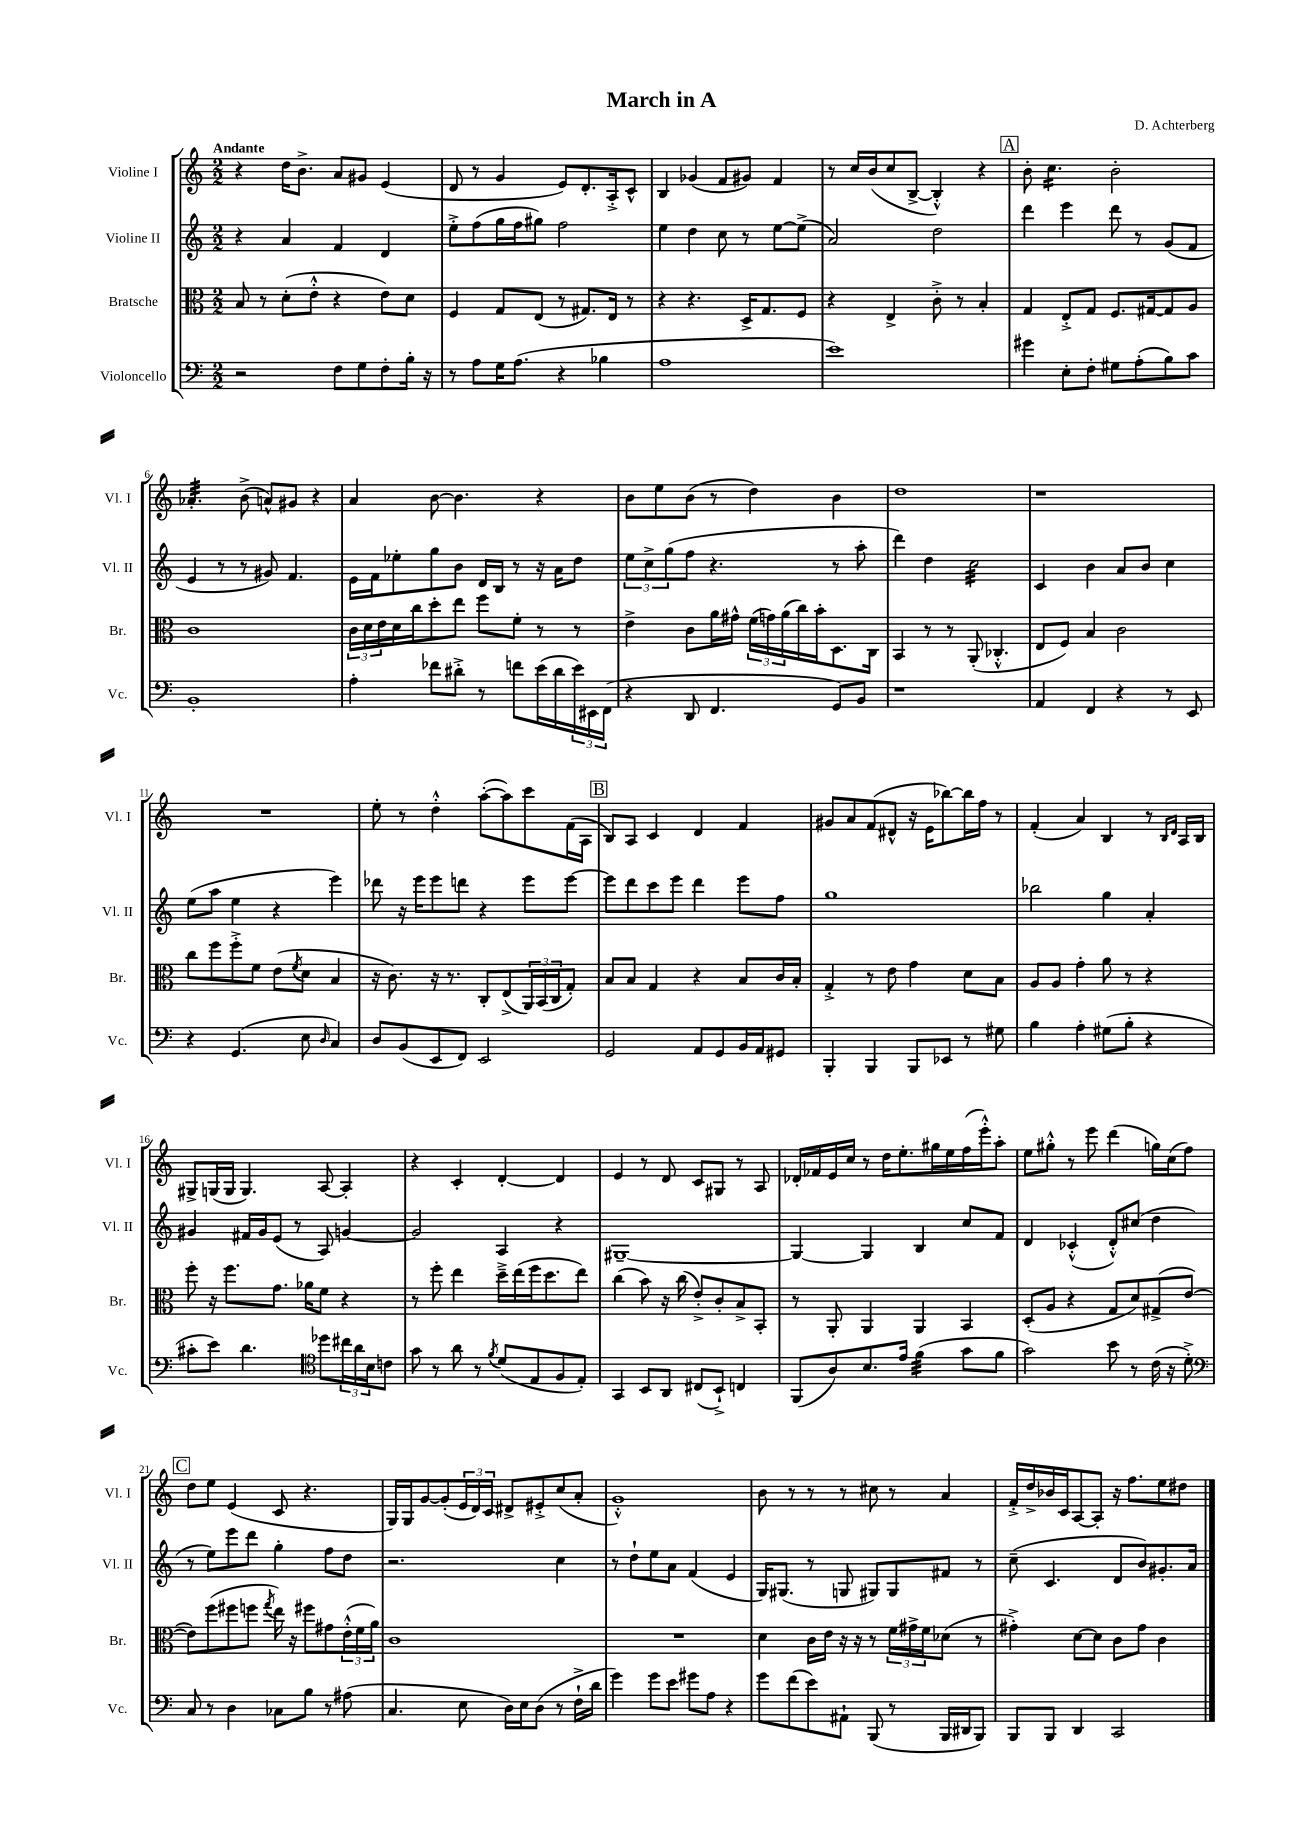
\header { title = "March in A" composer = "D. Achterberg" }
<<
\new StaffGroup <<
\new Staff = "s0" \with { instrumentName = "Violine I" shortInstrumentName = "Vl. I" } {
    \clef treble \key c \major \numericTimeSignature \time 2/2 \tempo "Andante"
    r4 d''16 b'8.-> a'8 gis'8 e'4( |
    d'8 r8 g'4 e'8) d'8.-. a16-.-> c'8-^ |
    b4 ges'4( f'8 gis'8) f'4 |
    r8 c''16 b'16( c''8 b8~-> b4-.-^) r4 |
    \mark \markup { \box "A" } b'8-. c''4.:16 b'2-. |
    aes'4.:32-. b'8->( a'8-^) gis'8 r4 |
    a'4 b'8~ b'4. r4 |
    b'8 e''8 b'8( r8 d''4) b'4 |
    d''1 |
    r1 |
    R1 |
    e''8-. r8 d''4-.-^ a''8~-.( a''8) c'''8 f'16( a16 |
    \mark \markup { \box "B" } b8) a8 c'4 d'4 f'4 |
    gis'8 a'8 f'8( dis'8-^ r16 e'16 bes''8~) bes''16 f''16 r8 |
    f'4-.( a'4) b4 r8 \grace { b16 d'16 } a16 b16 |
    gis8-> g16( g16 g4.) a8~ a4-. |
    r4 c'4-. d'4~-. d'4 |
    e'4 r8 d'8 c'8 gis8 r8 a8 |
    des'16-. fes'16 e'16 c''16 r8 d''16 e''8.-. gis''16 e''16 f''16( e'''16-.-^) a''8-. |
    e''8 gis''8-.-^ r8 e'''8 d'''4( g''16) c''16( f''8) |
    \mark \markup { \box "C" } d''8 e''8 e'4( c'8 r4. |
    g16) g16 g'8~ g'8-.( \tuplet 3/2 { e'16 d'16) c'16 } dis'8-> eis'8-.-> c''8( a'8-. |
    g'1-.-^) |
    b'8 r8 r8 r8 cis''8 r8 a'4 |
    f'16-.-> d''16-> bes'16 c'16 a8~ a8-. r16 f''8. e''8 dis''8 \bar "|." |
}
\new Staff = "s1" \with { instrumentName = "Violine II" shortInstrumentName = "Vl. II" } {
    \clef treble \key c \major \numericTimeSignature \time 2/2
    r4 a'4 f'4 d'4 |
    e''8-.-> f''8( g''16 f''16 gis''8) f''2 |
    e''4 d''4 c''8 r8 e''8~ e''8->( |
    a'2) d''2 |
    \mark \markup { \box "A" } d'''4 e'''4 d'''8 r8 g'8( f'8 |
    e'4 r8 r8 gis'8) f'4. |
    e'16 f'16 ees''8-. g''8 b'8 d'16 b16 r8 r16 a'16 d''8 |
    \tuplet 3/2 { e''8 c''8-> g''8( } f''8 r4. r8 a''8-. |
    d'''4) d''4 c''2:32 |
    c'4 b'4 a'8 b'8 c''4 |
    e''8( a''8 e''4 r4 e'''4) |
    des'''8 r16 e'''16 e'''8 d'''8 r4 e'''8 e'''8~ |
    \mark \markup { \box "B" } e'''8 d'''8 c'''8 e'''8 d'''4 e'''8 f''8 |
    g''1 |
    bes''2 g''4 a'4-. |
    gis'4 fis'16 gis'16 e'8( r8 a8) g'4~ |
    g'2 a4 r4 |
    gis1~-- |
    gis4~ gis4 b4 c''8 f'8 |
    d'4 ces'4-.-^( d'8-.-^) cis''8( d''4 |
    \mark \markup { \box "C" } r8 e''8) e'''8 d'''8 g''4-. f''8 d''8 |
    r2. c''4 |
    r8 d''8-! e''8 a'8 f'4( e'4 |
    g16) gis8.( r8 g8 gis8) gis8 fis'8 r8 |
    c''8--( c'4. d'8 b'8) gis'8.-. a'16 \bar "|." |
}
\new Staff = "s2" \with { instrumentName = "Bratsche" shortInstrumentName = "Br." } {
    \clef alto \key c \major \numericTimeSignature \time 2/2
    b8 r8 d'8-.( e'8-.-^ r4 e'8) d'8 |
    f4 g8 e8( r8 gis8.) e16 r8 |
    r4 r4. d16-> g8. f8 |
    r4 e4-> c'8-.-> r8 b4-. |
    \mark \markup { \box "A" } g4 e8-.-> g8 f8. gis16~ gis8 a8 |
    c'1 |
    \tuplet 3/2 { c'16 d'16 e'16 } d'16 c''16 d''8-. e''8 f''8 f'8-. r8 r8 |
    e'4-> c'8 a'16 gis'16-^ \tuplet 3/2 { f'16( g'16) a'16( } c''16) b'16-. d8. c16 |
    b,4 r8 r8 a,8-.( ces4.-.-^ |
    e8 f8) b4 c'2 |
    c''8 f''8 f''8-.-> f'8 e'8( \acciaccatura { f'8 } d'8 b4 |
    r16 c'8.) r16 r8. c8-. e8->( \tuplet 3/2 { a,16) b,16( c16 } g8-.) |
    \mark \markup { \box "B" } b8 b8 g4 r4 b8 c'16 b16-. |
    g4-.-> r8 e'8 g'4 d'8 b8 |
    a8 a8 g'4-. a'8 r8 r4 |
    f''8-. r16 f''8. g'8. aes'16 f'8 r4 |
    r8 f''8-. e''4 d''16---> e''16( f''16 d''8. e''8) |
    c''4( b'8) r16 c''16( e'8-.->) c'8-. b8-> b,8-. |
    r8 a,8-. a,4 a,4 b,4 |
    d8-.( a8 r4 g8 d'8) gis8->( e'8~ |
    \mark \markup { \box "C" } e'8) f''8( fis''8 f''8 \acciaccatura { g''8 } e''16) r16 fis''8 gis'8 \tuplet 3/2 { e'16-.-^( f'16 a'16) } |
    c'1 |
    R1 |
    d'4 c'16 e'16 r16 r16 r8 \tuplet 3/2 { f'16 gis'16-> f'16 } des'8( r8 |
    gis'4-.->) d'8~ d'8 c'8 gis'8 c'4 \bar "|." |
}
\new Staff = "s3" \with { instrumentName = "Violoncello" shortInstrumentName = "Vc." } {
    \clef bass \key c \major \numericTimeSignature \time 2/2
    r2 f8 g8 f8-. b16-. r16 |
    r8 a8 g16 a8.( r4 bes4 |
    a1 |
    e'1) |
    \mark \markup { \box "A" } gis'4 e8-. f8-. gis8 a8-.( b8) c'8 |
    b,1-. |
    a4-. fes'8 dis'8-.-> r8 f'8 e'16( dis'16 \tuplet 3/2 { e'16) eis,16 f,16( } |
    r4 d,8 f,4. g,8) b,8 |
    r1 |
    a,4 f,4 r4 r8 e,8 |
    r4 g,4.( e8 \grace { d16 } c4) |
    d8 b,8( e,8 f,8) e,2 |
    \mark \markup { \box "B" } g,2 a,8 g,8 b,16 a,16 gis,8 |
    b,,4-. b,,4 b,,8 ees,8 r8 gis8 |
    b4 a4-. gis8( b8-. r4 |
    cis'8-. e'8) d'4. \clef tenor des''8 \tuplet 3/2 { cis''16 a'16 b16 } c'8 |
    g'8 r8 a'8 r8 \acciaccatura { f'8 } d'8( e8 f8 e8-.) |
    g,4 b,8 a,8 cis8( b,8-!->) c4 |
    f,8( a8) b8. e'16 f'4:32( g'8 f'8 |
    g'2) b'8 r8 c'16( r16 d'8-.->) |
    \mark \markup { \box "C" } \clef bass c8 r8 d4 ces8 b8 r8 ais8( |
    c4. e8 d16) e16 d8( r8 f16-!-> d'16 |
    g'4) g'8 e'8 gis'8 a8 r4 |
    g'8 f'8( e'8) ais,8-! b,,8( r8 b,,16 dis,16 b,,8) |
    b,,8 b,,8 d,4 c,2 \bar "|." |
}
>>
>>
